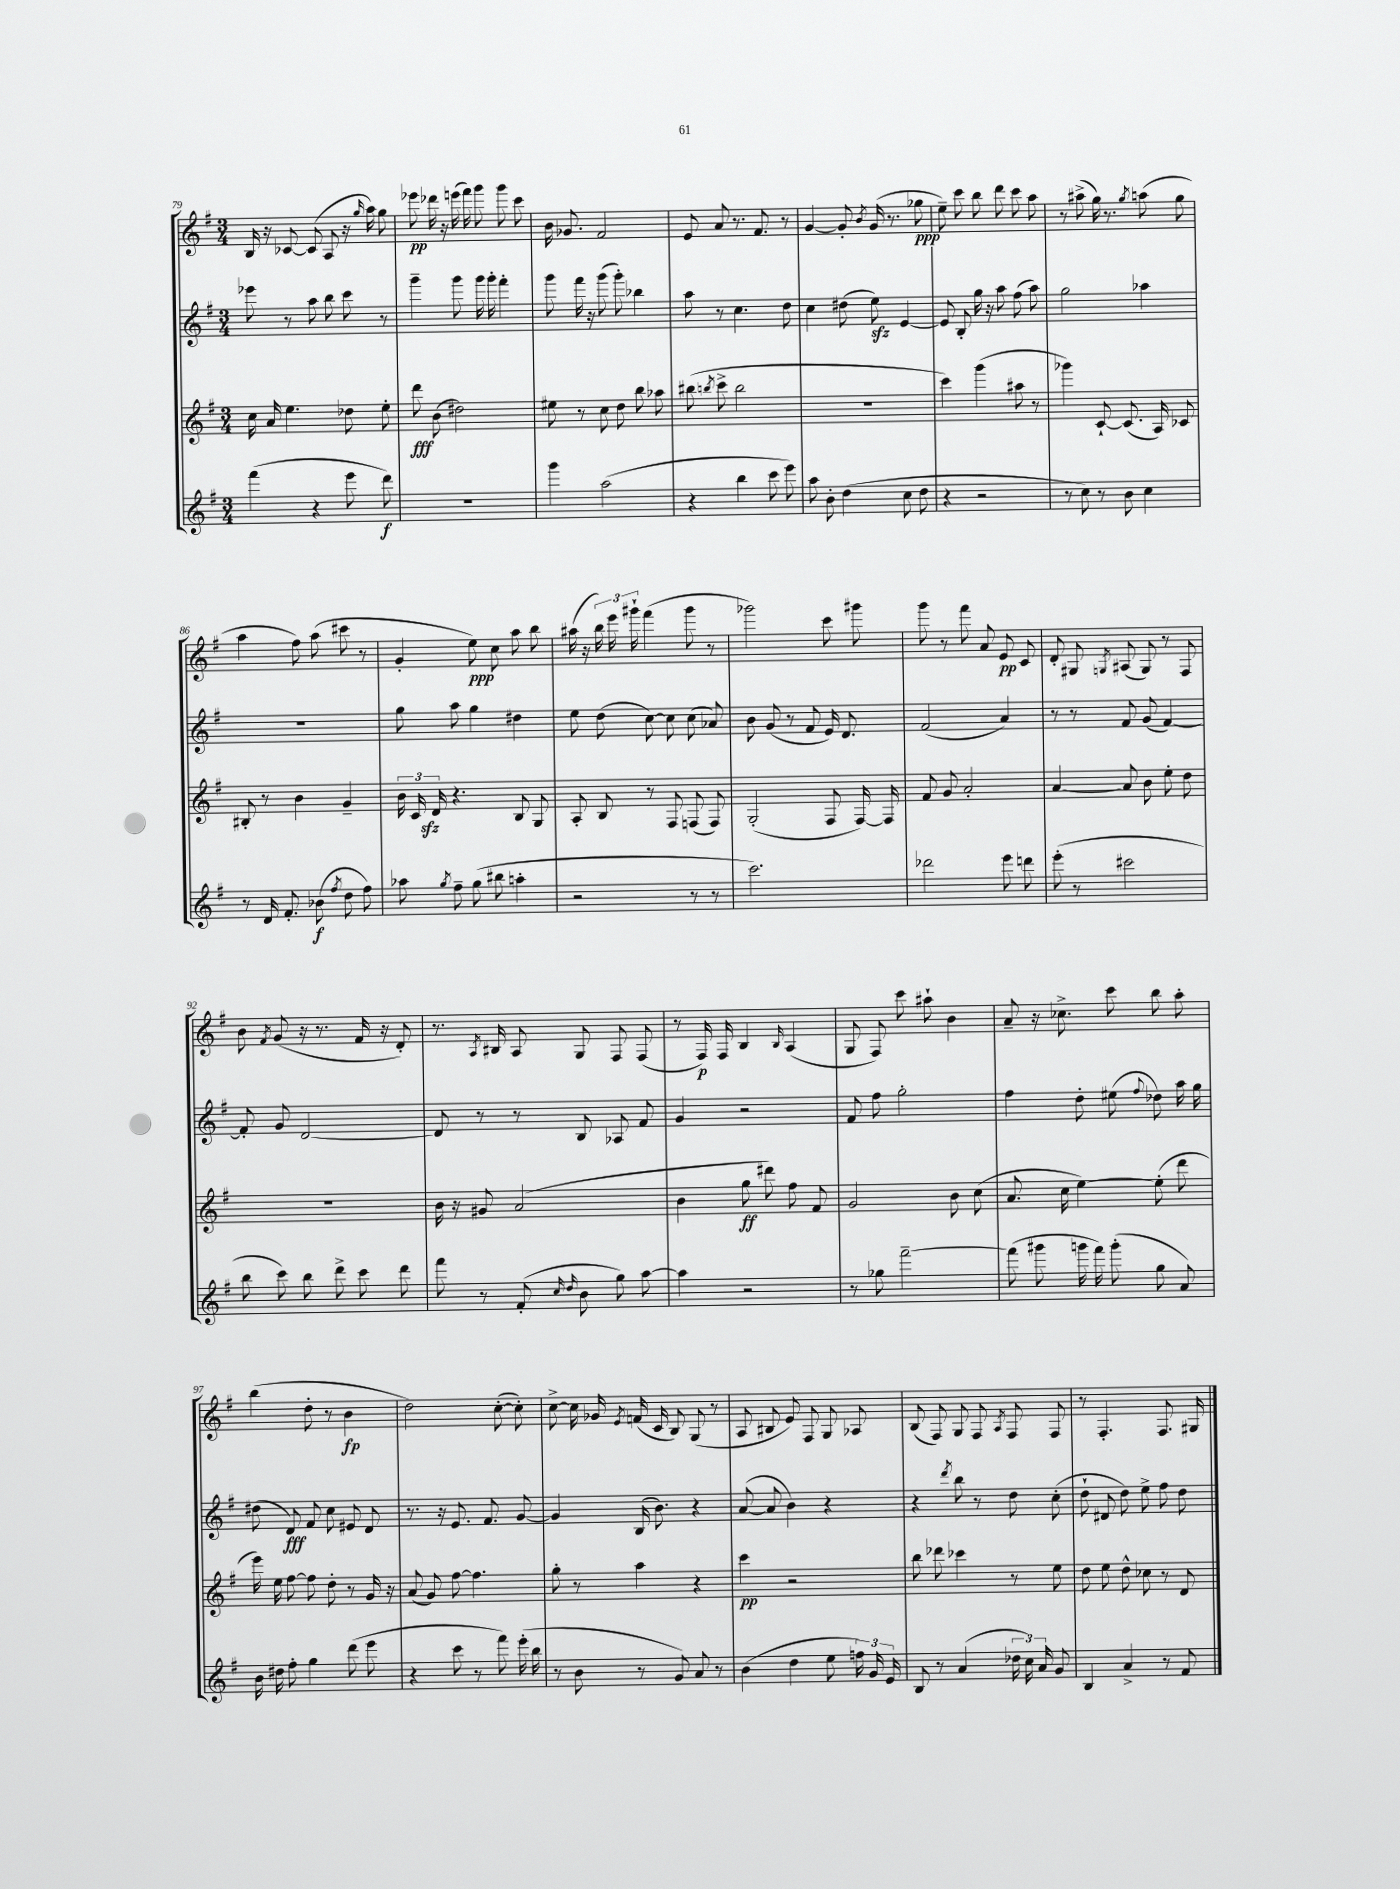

**kern	**kern	**kern	**kern
*staff4	*staff3	*staff2	*staff1
*clefG2	*clefG2	*clefG2	*clefG2
*k[f#]	*k[f#]	*k[f#]	*k[f#]
*M3/4	*M3/4	*M3/4	*M3/4
(4fff#\	16cc\	8eee-\	16B/
.	16a/	.	16r
.	4.ee\	8r	[8c-/
4r	.	8aa\	(8c-/]
.	.	8bb\	8A/
8eee\	8dd-\	8ccc\	16r
.	.	.	16qqgg/
.	.	.	16aa\)
8ddd\)	8ee'\	8r	8gg\
=	=	=	=
2.r	8ddd\	4ggg~\	8eee-\
.	(8b\	.	16ddd-\
.	.	.	16r
.	2dd#\)	8ggg\	(16eee\
.	.	.	16fff#\)
.	.	16ggg\	8ggg\
.	.	16ggg'\	.
.	.	4fff#'\	8ggg\
.	.	.	8ccc\
=	=	=	=
4ggg\	8ee#\	8ggg\	16b\
.	.	.	8.g-/
.	8r	16fff#\	.
.	.	16r	.
(2aa\	8cc\	(8ggg\	2f#/
.	8dd\	8ggg'\)	.
.	8bb\	4bb-\	.
.	8aa-\	.	.
=	=	=	=
4r	(8bb#\	8aa\	8e/
.	8qbb/	.	.
.	8ccc^\	8r	8a/
4bb\	2bb\	4.cc\	8.r
.	.	.	8.f#/
8ccc\	.	.	.
8eee\)	.	8dd\	8r
=	=	=	=
8aa\	2.r	4cc\	[4g/
8b'\	.	.	.
(4dd\	.	(8dd#\	8g'/]
.	.	.	8qb/
.	.	8ee\)	(16g/
.	.	.	8.r
8cc\	.	[4e/	.
8dd\	.	.	8gg-\
=	=	=	=
4r	4ccc\)	8e/]	8ee~\)
.	.	8B'/	8ccc\
2r	(4ggg\	16gg\	8bb\
.	.	16r	.
.	.	8aa\	8ddd\
.	8aa#\	(8ff#\	8ccc\
.	8r	8aa\)	8aa\
=	=	=	=
8r	4ggg-\)	2gg\	8r
8cc\)	.	.	(8aa#^\
8r	[8c`/	.	16gg\)
.	.	.	8.r
8b\	(8.c/]	.	.
.	.	.	8qgg/
4cc\	.	4aa-\	(8aa\
.	16A/)	.	.
.	8c-/	.	8gg\
=	=	=	=
8r	8B#'/	2.r	4aa\
16d/	8r	.	.
8.f#'/	.	.	.
.	4b\	.	8ff#\)
(8b-\	.	.	(8aa\
8qff#/	.	.	.
8dd\	4g~/	.	8ccc#\
8ff#\)	.	.	8r
=	=	=	=
8aa-\	24b\	8gg\	4g'/
.	24c/	.	.
.	24d/	.	.
8qgg/	.	.	.
8ff#~\	4.r	8aa\	.
(8gg\	.	4gg\	8ee\)
8bb#\	.	.	8cc\
4aa'\	8B/	4dd#\	8aa\
.	8G/	.	8bb\
=	=	=	=
2r	8A'/	8ee\	(16aa#\
.	.	.	16r
.	8B/	(8dd\	24bb\)
.	.	.	24eee\
.	.	.	24ggg#`\
.	8r	[8cc\)	(4fff#\
.	8F#/	8cc\]	.
8r	(8F/	(8cc\	8ggg#\
8r	8F/)	8a-/)	8r
=	=	=	=
2.ccc\)	(2G'/	8b\	2ggg-\)
.	.	(8g/	.
.	.	8r	.
.	.	8f#/	.
.	8F#/	16e/)	8ccc\
.	.	8.d/	.
.	[16F#/)	.	8ggg#\
.	16F#/]	.	.
=	=	=	=
2ddd-\	8f#/	(2f#/	8ggg\
.	8g/	.	8r
.	2a'/	.	8fff#\
.	.	.	8a/
8eee\	.	4a/)	8e/
8ddd\	.	.	8c/
=	=	=	=
(8eee'\	[4a/	8r	8d'/
8r	.	8r	8G#/
.	.	.	8qG/
2ccc#\	8a/]	8f#/	(8A#/
.	8b\	(8g/	8G/)
.	8ee'\	[4f#/)	8r
.	8dd\	.	8F#/
=	=	=	=
8bb\	2.r	8f#'/]	8b\
.	.	.	8qf#/
8ccc\)	.	8g/	(8g/
8bb\	.	[2d/	16r
.	.	.	8.r
8ddd^\	.	.	.
8ccc\	.	.	16f#/
.	.	.	16r
8ddd\	.	.	8d'/)
=	=	=	=
8fff#\	16b\	8d/]	8.r
.	16r	.	.
8r	8g#/	8r	.
.	.	.	8qA/
.	.	.	16B#/
(8f#'/	(2a/	8r	8A/
16qqcc/	.	.	.
16qqdd/	.	.	.
8b\	.	8B/	8G/
8gg\)	.	8A-/	8F#/
[8aa\	.	8f#/	(8F#/
=	=	=	=
4aa\]	4b\	4g/	8r
.	.	.	16F#/)
.	.	.	16F#/
2r	8gg\	2r	4B/
.	8ddd#\)	.	.
.	.	.	16qqB/
.	8ff#\	.	(4A/
.	8f#/	.	.
=	=	=	=
8r	2g/	8f#/	8G/
8gg-\	.	8ff#\	8F#/)
[2fff#~\	.	2gg'\	8ccc\
.	.	.	8aa#`\
.	8b\	.	4b\
.	(8cc\	.	.
=	=	=	=
(8fff#\]	8.a/	4ff#\	8a~/
8ggg#\	.	.	16r
.	16cc\	.	8.cc-^\
16ggg\	[4ee\)	8dd'\	.
16fff#\)	.	.	.
(8ggg'\	.	(8ee#\	8ccc\
.	.	8qqff#/	.
8gg\	(8ee'\]	8dd-\)	8bb\
8a/)	8ddd\	16aa\	8aa'\
.	.	16gg\	.
=	=	=	=
16b\	16eee\)	(8dd#\	(4bb\
16dd#\	16ee\	.	.
8ff#'\	[8ff#\	8d/)	.
4gg\	8ff#\]	8f#/	8dd'\
.	8dd'\	8cc\	8r
(8ddd\	8r	8e#/	4b\
8eee\	16g/	8d/	.
.	16r	.	.
=	=	=	=
4r	(8a/	8.r	2dd\)
.	8g/)	.	.
.	.	16r	.
8ccc\	[8ff#\	8.e/	.
8r	4.ff#\]	.	.
.	.	8.f#/	.
8fff#\)	.	.	([8cc'\
(16eee'\	.	[8g/	8cc'\])
16bb\	.	.	.
=	=	=	=
8r	8gg'\	4g/]	[8cc^\
8b\	8r	.	16cc\]
.	.	.	16g-/
.	.	.	8qe/
8r	4aa\	(16B/	(16f/
.	.	8.b\)	16c/
8g/)	.	.	8B/)
8a/	4r	4r	(8G/
8r	.	.	8r
=	=	=	=
(4b\	4ccc\	([8a/	8A/
.	.	8a/]	8B#/
4dd\	2r	4b\)	8e/)
.	.	.	8F#/
8ee\	.	4r	8G/
24ff\)	.	.	8A-/
24g/	.	.	.
24e/	.	.	.
=	=	=	=
8B/	8bb\	4r	(8B/
8r	8ddd-\	.	8F#/)
.	.	8qddd/	.
(4a/	4ccc-\	8bb\	8G/
.	.	8r	8F#/
.	.	.	8qA/
24dd-\	8r	8dd\	8F#/
24cc\)	.	.	.
24a/	.	.	.
8g/	8ee\	(8cc'\	8F#/
=	=	=	=
4B/	8dd\	8dd`\	8r
.	8ee\	8d#/	4.F#'/
4a^/	8dd^^\	8dd\)	.
.	8cc-\	8ee^\	.
8r	8r	8ff#\	8.F#/
8f#/	8d/	8dd\	.
.	.	.	16G#/
==	==	==	==
*-	*-	*-	*-
